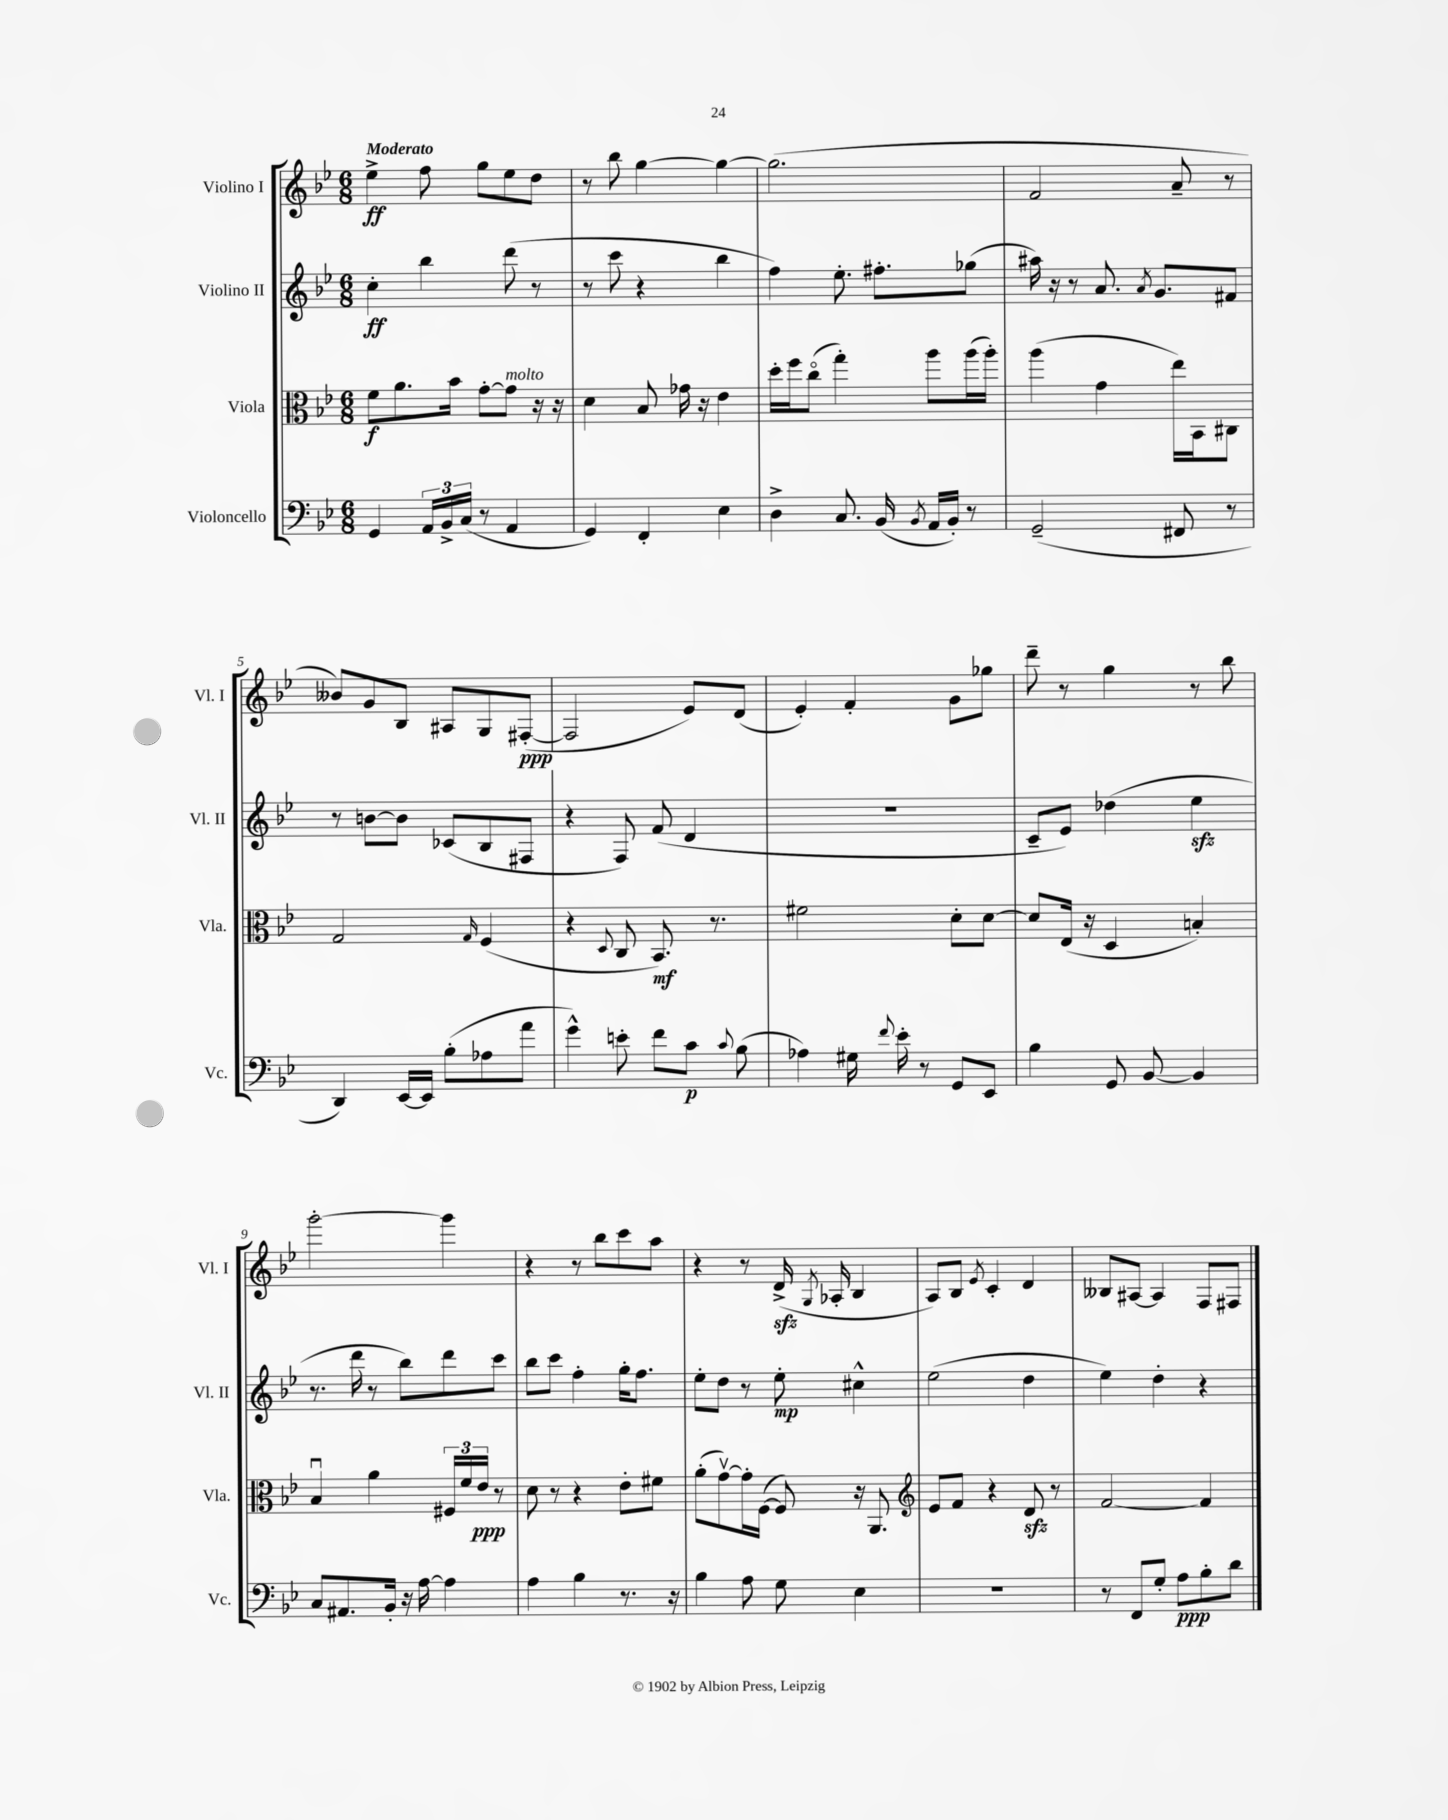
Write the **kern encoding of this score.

**kern	**kern	**kern	**kern
*staff4	*staff3	*staff2	*staff1
*clefF4	*clefC3	*clefG2	*clefG2
*k[b-e-]	*k[b-e-]	*k[b-e-]	*k[b-e-]
*M6/8	*M6/8	*M6/8	*M6/8
4GG	8f	4cc'	4ee-^
.	8.a	.	.
24AA	.	4bb-	8ff
24BB-^	.	.	.
.	16b-	.	.
(24C	.	.	.
8r	[8g'	.	8gg
4AA	8g]	(8ddd	8ee-
.	16r	8r	8dd
.	16r	.	.
=	=	=	=
4GG)	4d	8r	8r
.	.	8ccc	8bb-
4FF'	8B-	4r	[4gg
.	16g-	.	.
.	16r	.	.
4E-	4e-	4bb-	4gg_
=	=	=	=
4D^	16dd'	4ff)	(2.gg]
.	16ff	.	.
.	(8cco	.	.
8.C	4gg')	8.ee-'	.
(16BB-	.	8.ff#'	.
8qBB-	.	.	.
16AA	8aa	.	.
16BB-')	.	.	.
8r	(16aa	(8gg-	.
.	16aa')	.	.
=	=	=	=
(2GG~	(4aa	16aa#)	2f
.	.	16r	.
.	.	8r	.
.	4g	8.a	.
.	.	8qa	.
.	.	8.g	.
8FF#	16ee-)	.	8a~
.	16BB-	.	.
8r	8C#	8f#	8r
=	=	=	=
4DD)	2G	8r	8b--)
.	.	[8b	8g
[16EE-	.	8b]	8B-
16EE-]	.	.	.
(8B-'	.	(8c-	8A#
.	16qqG	.	.
8A-	(4F	8B-	8G
8a	.	8F#	([8F#'
=	=	=	=
4g^^)	4r	4r	2F#]
.	8qqD	.	.
8e'	8C	8F)	.
8f	8.BB-)	(8f	.
8c	.	4d	8e-)
.	8.r	.	.
8qqc	.	.	.
(8B-	.	.	(8d
=	=	=	=
4A-)	2f#	2.r	4e-')
16G#	.	.	4f'
8qqf	.	.	.
16e-'	.	.	.
8r	.	.	.
8GG	8d'	.	8g
8EE-	[8d	.	8gg-
=	=	=	=
4B-	8d]	8c~	8ddd~
.	(16E-	8e-)	8r
.	16r	.	.
8GG	4D	(4dd-	4gg
[8BB-	.	.	.
4BB-]	4B')	4ee-	8r
.	.	.	8bb-
=	=	=	=
8C	4B-u	8.r	[2ggg'
8.AA#	.	.	.
.	.	16ddd	.
.	4a	8r	.
16BB-'	.	.	.
16r	.	8bb-)	.
[16A	.	.	.
4A]	24F#	8ddd	4ggg]
.	24f	.	.
.	24e-	.	.
.	8r	8ccc	.
=	=	=	=
4A	8d	8bb-	4r
.	8r	8ccc	.
4B-	4r	4ff'	8r
.	.	.	8bb-
8.r	8e-'	16gg'	8ccc
.	.	8.ff	.
.	8f#	.	8aa
16r	.	.	.
=	=	=	=
4B-	(8a'	8ee-'	4r
.	[8gv)	8dd	.
8A	16g']	8r	8r
.	([16F	.	.
8G	8F])	8ee-'	(16d^
.	.	.	8qG
.	.	.	16A-'
4E-	16r	4cc#^^	4B-
.	8.AA	.	.
=	=	=	=
*	*clefG2	*	*
2.r	8e-	(2ee-	8A)
.	8f	.	8B-
.	.	.	8qe-
.	4r	.	4c'
.	8d	4dd	4d
.	8r	.	.
=	=	=	=
8r	[2f	4ee-)	8B--
8FF	.	.	[8A#
8G'	.	4dd'	4A#]
8A	.	.	.
8B-'	4f]	4r	8F
8d	.	.	8F#
==	==	==	==
*-	*-	*-	*-
